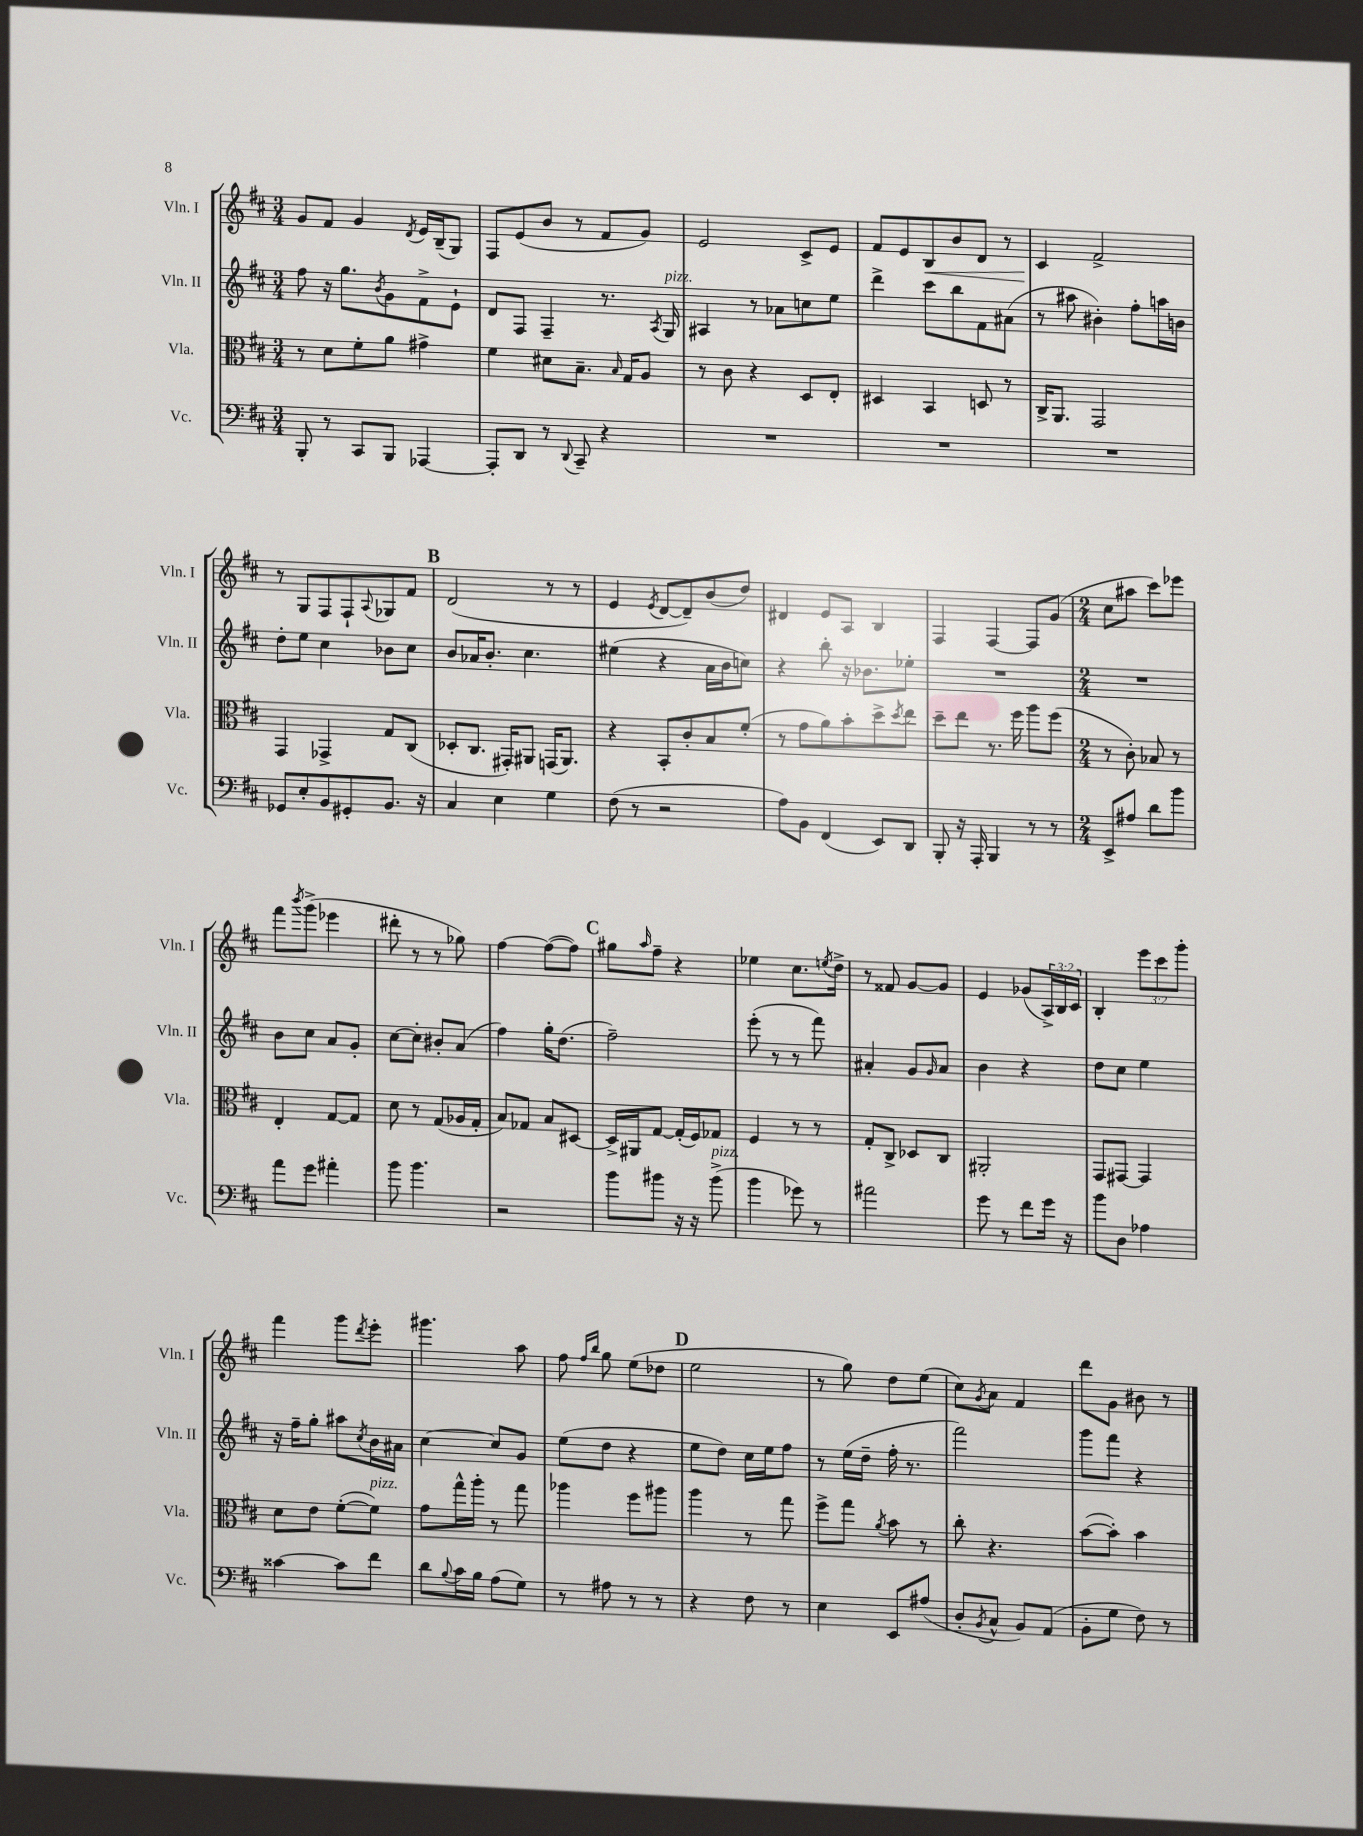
<<
\new StaffGroup <<
\new Staff = "s0" \with { instrumentName = "Vln. I" shortInstrumentName = "Vln. I" } {
    \clef treble \key d \major \numericTimeSignature \time 3/4 \override Staff.TupletNumber.text = #tuplet-number::calc-fraction-text
    g'8 fis'8 g'4 \acciaccatura { d'8 } e'16 b16--( g8) |
    fis8 e'8( b'8 r8 fis'8 g'8) |
    e'2 cis'8-> e'8 |
    fis'8 e'8 b8\< b'8 d'8 r8 |
    cis'4\! fis'2-> |
    r8 g8 fis8 fis8-! \appoggiatura { a8 } ges8 fis'8 |
    \mark \markup { \bold "B" } d'2( r8 r8 |
    e'4 \acciaccatura { e'8 } d'8~ d'8--) b'8( d''8) |
    dis'4 e'8 a8 b4 |
    fis4 fis4~ fis8 g'8( |
    \numericTimeSignature \time 2/4 cis''8 ais''8 cis'''8) ees'''8 |
    fis'''8 \acciaccatura { b'''8 } g'''8->( ees'''4 |
    dis'''8-. r8 r8 ges''8) |
    fis''4~ fis''8~( fis''8) |
    \mark \markup { \bold "C" } gis''8 \grace { a''16 } fis''8-- r4 |
    ees''4 cis''8. \acciaccatura { e''8 } d''16-> |
    r8 fisis'8 g'8~ g'8 |
    e'4 ges'8( \tuplet 3/2 { a16->) b16 cis'16 } |
    b4-. \tuplet 3/2 { e'''8 cis'''8 g'''8-. } |
    fis'''4 g'''8 \acciaccatura { d'''8 } e'''8-. |
    gis'''4. a''8 |
    fis''8 \grace { fis''16 b''16 } g''8 e''8( des''8 |
    \mark \markup { \bold "D" } e''2 |
    r8 g''8) d''8 e''8( |
    cis''8) \acciaccatura { g'8 } a'8 fis'4 |
    d'''8 g'8 bis'8 r8 \bar "|." |
}
\new Staff = "s1" \with { instrumentName = "Vln. II" shortInstrumentName = "Vln. II" } {
    \clef treble \key d \major \numericTimeSignature \time 3/4
    fis''8 r16 g''8. \acciaccatura { b'8 } g'8 fis'8-> e'8-! |
    d'8 fis8 fis4-- r8. \acciaccatura { a8 } g16^\markup { \italic "pizz." } |
    ais4 r8 aes'8 c''8 e''8 |
    d'''4-> cis'''8 b''8 fis'8 ais'8( |
    r8 ais''8 bis'4-.) fis''8-. a''16 b'16 |
    d''8-. e''8 cis''4 bes'8 cis''8 |
    \mark \markup { \bold "B" } b'8 aes'16 b'8.-. cis''4. |
    eis''4( r4 a'16 b'16 c''8) |
    r4 b''8-. r16 bes'8. ees''8-. |
    R2. |
    \numericTimeSignature \time 2/4 R2 |
    b'8 cis''8 a'8 g'8-. |
    cis''8~ cis''8-. bis'8-. a'8( |
    fis''4) g''16-. d''8.( |
    \mark \markup { \bold "C" } fis''2--) |
    e'''8-.( r8 r8 fis'''8) |
    ais'4-. g'8 \grace { g'16 } ais'8 |
    b'4 r4 |
    d''8 cis''8 e''4 |
    r16 fis''16-- g''8-. ais''8 \acciaccatura { cis''8 } b'16 ais'16 |
    cis''4~ cis''8 g'8 |
    e''8( d''8 r4 |
    \mark \markup { \bold "D" } e''8 d''8) cis''16 e''16 fis''8 |
    r8 e''16( d''16-- fis''16-. r8. |
    fis'''2) |
    g'''8 fis'''8 r4 \bar "|." |
}
\new Staff = "s2" \with { instrumentName = "Vla." shortInstrumentName = "Vla." } {
    \clef alto \key d \major \numericTimeSignature \time 3/4
    r8 d'8 fis'8-. a'8 gis'4-> |
    fis'4 dis'8 b8.-- \grace { b16 } g16 a8 |
    r8 cis'8 r4 d8 e8-. |
    dis4 b,4 d8 r8 |
    cis16-> a,8. g,2 |
    g,4 ges,4-> g8 cis8( |
    \mark \markup { \bold "B" } des8-. cis8. gis,16-.) ais,8 g,16( ais,8.) |
    r4 b,8-. cis'8-. b8 fis'8-.( |
    r8 g'8 a'8) b'8-. d''8-> \acciaccatura { d''8 } e''8 |
    d''8-- e''8 r8. fis''16 a''8 fis''8( |
    \numericTimeSignature \time 2/4 r8 cis'8-.) bes8 r8 |
    e4-. g8~ g8 |
    d'8 r8 g8( aes16 g16-. |
    b8) ges8 b8 dis8~ |
    \mark \markup { \bold "C" } dis16-> ais,16 g8~ g16-.( fis16) ges8 |
    fis4 r8 r8 |
    g8-. cis8-> des8 cis8 |
    ais,2-. |
    g,8 gis,8~ gis,4 |
    d'8 e'8 fis'8~-.( fis'8^\markup { \italic "pizz." }) |
    g'8 g''16-^ a''16-. r8 g''8 |
    aes''4 fis''8 ais''8 |
    \mark \markup { \bold "D" } a''4 r8 g''8 |
    fis''8-> g''8 \acciaccatura { a'8 } b'8 r8 |
    cis''8-. r4. |
    b'8~( b'8-.) b'4 \bar "|." |
}
\new Staff = "s3" \with { instrumentName = "Vc." shortInstrumentName = "Vc." } {
    \clef bass \key d \major \numericTimeSignature \time 3/4
    b,,8-. r8 cis,8 b,,8 aes,,4~ |
    aes,,8-. d,8 r8 \appoggiatura { d,8 } cis,8-- r4 |
    R2. |
    R2. |
    R2. |
    ges,8 e8-. b,8 gis,8-. b,8. r16 |
    \mark \markup { \bold "B" } cis4 e4 g4 |
    fis8( r8 r2 |
    a8) b,8 fis,4( e,8) d,8 |
    b,,8-. r16 a,,16-. b,,4 r8 r8 |
    \numericTimeSignature \time 2/4 e,8-> ais8 d'8 b'8 |
    a'8 g'8 ais'4-. |
    b'8 b'4. |
    r2 |
    \mark \markup { \bold "C" } b'8 bis'8 r16 r16 bis'8->^\markup { \italic "pizz." }( |
    b'4 ges'8) r8 |
    ais'2 |
    g'8 r8 fis'8 g'16 r16 |
    b'8 d8 aes4 |
    cisis'4~ cisis'8 fis'8 |
    d'8 \appoggiatura { b8 } cis'16 b16 a8( g8) |
    r8 ais8 r8 r8 |
    \mark \markup { \bold "D" } r4 fis8 r8 |
    e4 e,8 ais8( |
    d8-. \acciaccatura { b,8 } cis8-^ b,8) a,8( |
    b,8-. g8 fis8) r8 \bar "|." |
}
>>
>>
\layout { \context { \Score \remove "Bar_number_engraver" } }
